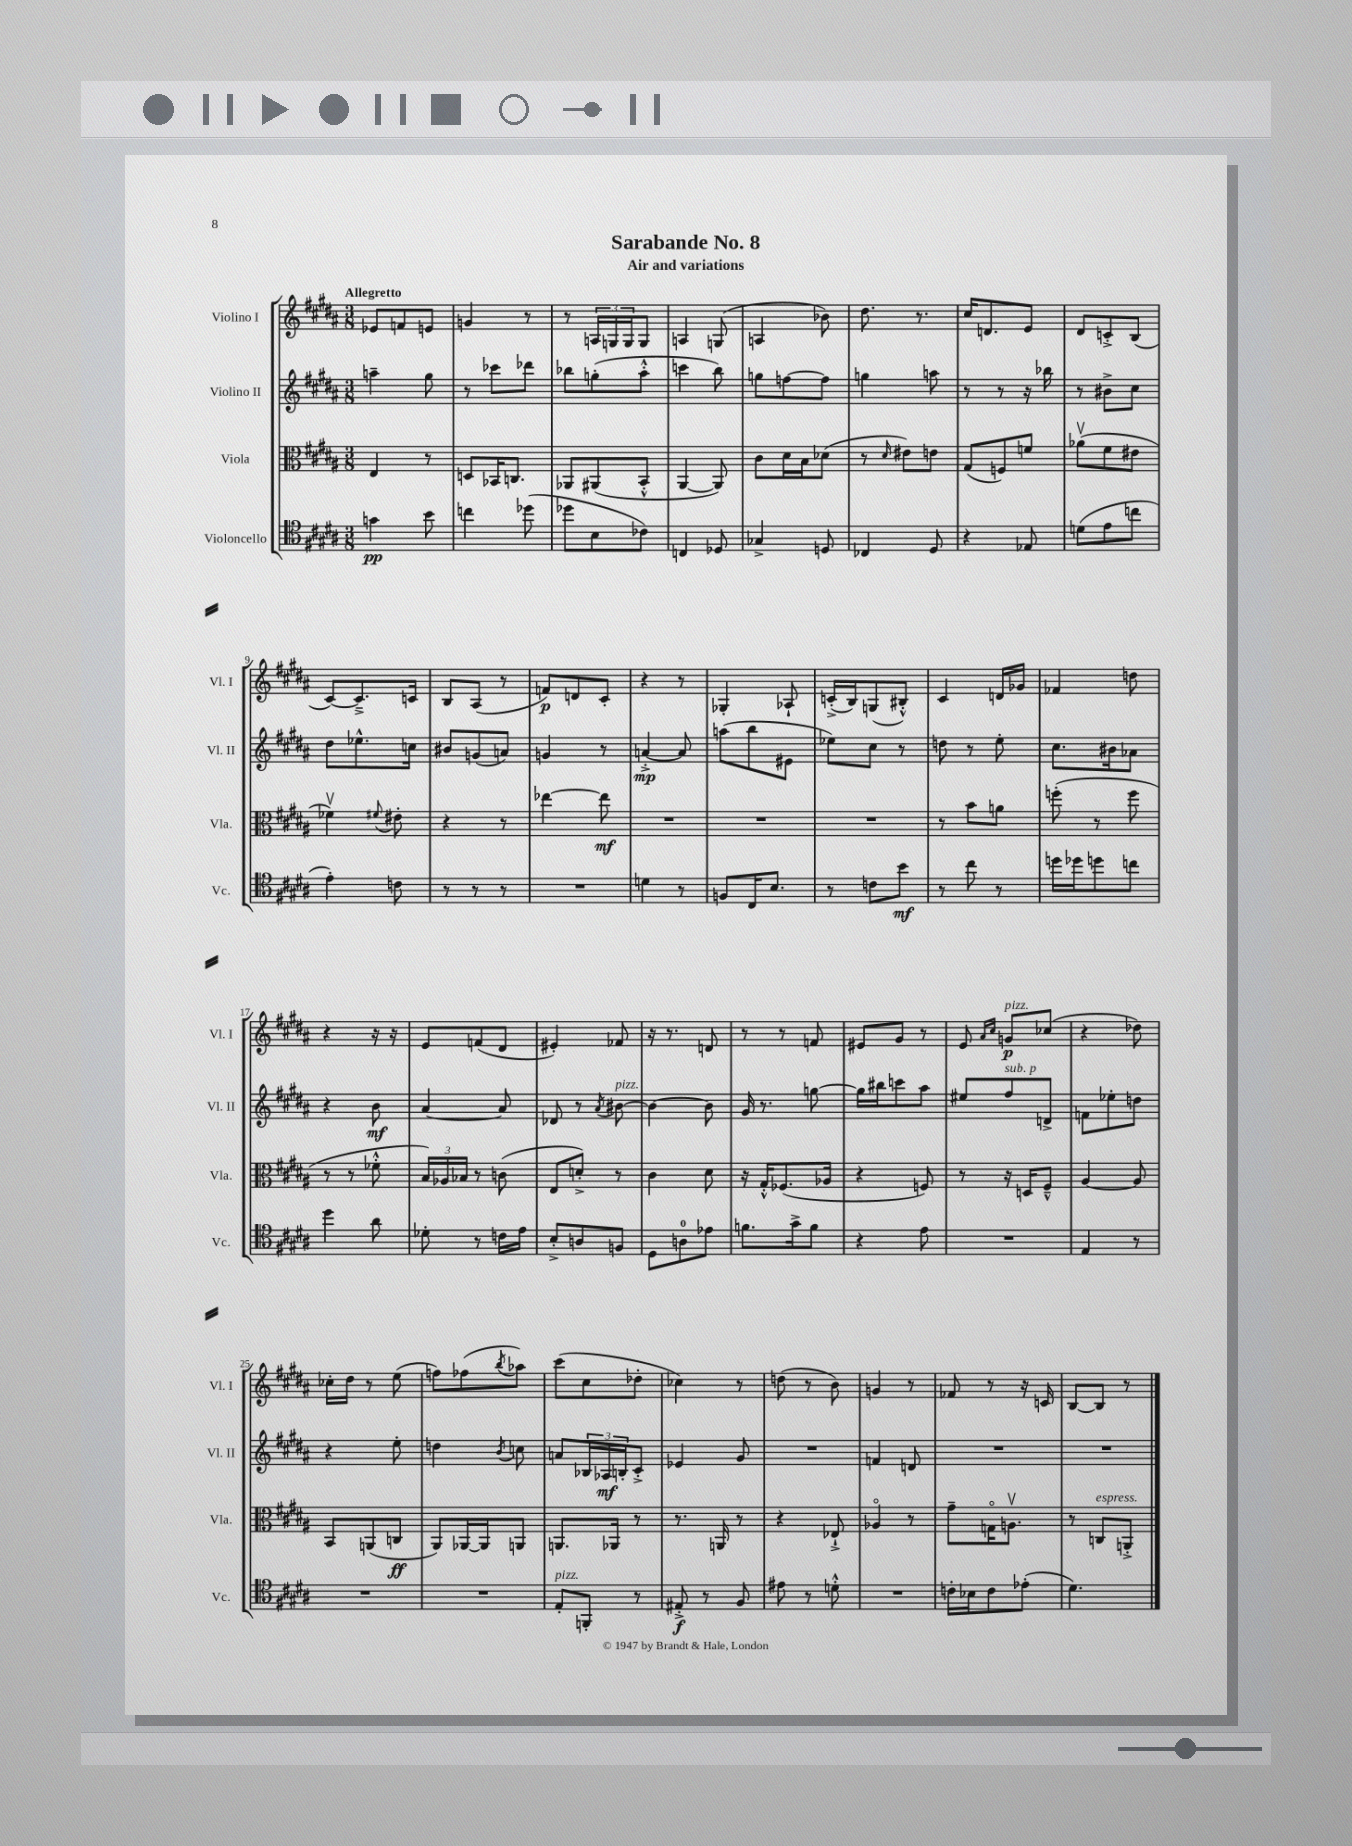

**kern	**kern	**kern	**kern
*staff4	*staff3	*staff2	*staff1
*clefC4	*clefC3	*clefG2	*clefG2
*k[f#c#g#d#a#]	*k[f#c#g#d#a#]	*k[f#c#g#d#a#]	*k[f#c#g#d#a#]
*M3/8	*M3/8	*M3/8	*M3/8
4g	4E	4aa~	8e-
.	.	.	8f
8b	8r	8gg#	8e
=	=	=	=
4cc	8D	8r	4g
.	16BB-	8ccc-	.
.	8.C	.	.
(8dd-	.	8ddd-	8r
=	=	=	=
8dd-	8AA-	8bb-	8r
8B	(8AA#	(8gg'	24A
.	.	.	24G
.	.	.	24G
8c-)	8BB'^^	8aa#'^^	8G
=	=	=	=
4C	[4AA#	4ccc	4A
8D-	8AA#])	8bb)	(8G
=	=	=	=
4G-^	8c#	8gg	4A
.	16d#	[8ff	.
.	16B	.	.
8D	(8d-	8ff]	8b-)
=	=	=	=
4C-	8r	4gg	8.dd#
.	16qqd#	.	.
.	8e#)	.	.
.	.	.	8.r
8D#	8e	8aa	.
=	=	=	=
4r	(8G#	8r	16cc#
.	.	.	8.d
.	8F)	8r	.
8E-	8f	16r	8e
.	.	16bb-	.
=	=	=	=
(8d	(8a-v	8r	8d#
8e	8f#	8b#^	8c'^
8cc	8e#	8cc#	(8B
=	=	=	=
4e')	4f-v)	8dd#	[8c#)
.	.	8.ee-^^	8.c#~^]
.	8qqf#	.	.
8c	8e#'	.	.
.	.	16cc	16c
=	=	=	=
8r	4r	8b#	8B
8r	.	(8g	(8A#
8r	8r	8a)	8r
=	=	=	=
4.r	[4ee-	4g	8f)
.	.	.	8d
.	8ee-]	8r	8c#'
=	=	=	=
4d	4.r	[4a'^	4r
8r	.	8a]	8r
=	=	=	=
8F	4.r	(8aa	4G-'
16C#	.	8bb	.
8.B	.	.	.
.	.	8e#	8A-`
=	=	=	=
8r	4.r	8ee-)	(16c'^
.	.	.	16B)
8c	.	8cc#	(8G
8b	.	8r	8B#'^^)
=	=	=	=
8r	8r	8dd	4c#
8cc#	8b	8r	.
8r	8a	8ee'	16d
.	.	.	16g-
=	=	=	=
16dd	(8ff'	8.cc#	4f-
16dd-	.	.	.
8dd	8r	.	.
.	.	16b#	.
8cc	8ff	8a-	8dd
=	=	=	=
4dd#	8r	4r	4r
.	8r	.	.
8a#	8f-'^^	8b	16r
.	.	.	16r
=	=	=	=
8d-'	24B)	[4a#	8e
.	24A-	.	.
.	24B-	.	.
8r	8r	.	(8f
16c	(8c	8a#]	8d#
16e	.	.	.
=	=	=	=
8B'^	8E	8d-	4e#')
8A	8d'^)	8r	.
.	.	8qa#	.
8F	8r	[8b#	8f-
=	=	=	=
8D#	4c#	4b#_	16r
.	.	.	8.r
8A	.	.	.
8e-	8d#	8b#]	8d
=	=	=	=
8.f	16r	16g#	8r
.	16G#'^^	8.r	.
.	(8.F-	.	8r
16g#^	.	.	.
8f	.	[8gg	8f
.	16A-	.	.
=	=	=	=
4r	4r	16gg]	8e#
.	.	16bb#	.
.	.	8ccc	8g#
8e	8F)	8aa#	8r
=	=	=	=
4.r	8r	8ee#	8e
.	.	.	16qqa#
.	.	.	16qqcc#
.	16r	8ff#	8g
.	16D	.	.
.	8F#~^^	8d^	(8cc-
=	=	=	=
4E	[4A#	8f	4r
.	.	8ee-'	.
8r	8A#]	8dd	8dd-)
=	=	=	=
4.r	8BB	4r	16cc-'
.	.	.	16dd#
.	(8AA	.	8r
.	8C	8ee'	(8ee
=	=	=	=
4.r	8AA#)	4dd	8ff)
.	[16AA-	.	(8ff-
.	16AA-]	.	.
.	.	8qb	8qbb
.	8AA	8cc	8aa-)
=	=	=	=
8E'	8.AA	8a	(8ccc#
8FF'	.	24B-	8cc#
.	.	24A-	.
.	16AA-	.	.
.	.	24B'	.
8r	8r	8c#'^	8dd-'
=	=	=	=
8E#'^	8.r	4e-	4cc-)
8r	.	.	.
.	16AA	.	.
8F#	8r	8g#	8r
=	=	=	=
8e#	4r	4.r	(8dd
8r	.	.	8r
8d'^^	8E-`^	.	8b)
=	=	=	=
4.r	4A-o	4f	4g
.	8r	8d	8r
=	=	=	=
16c'	8g#~	4.r	8f-
16B-	.	.	.
8c	16Go	.	8r
.	8.Av	.	.
(8e-'	.	.	16r
.	.	.	16c
=	=	=	=
4.d#)	8r	4.r	[8B
.	8C	.	8B]
.	8AA'^	.	8r
==	==	==	==
*-	*-	*-	*-
